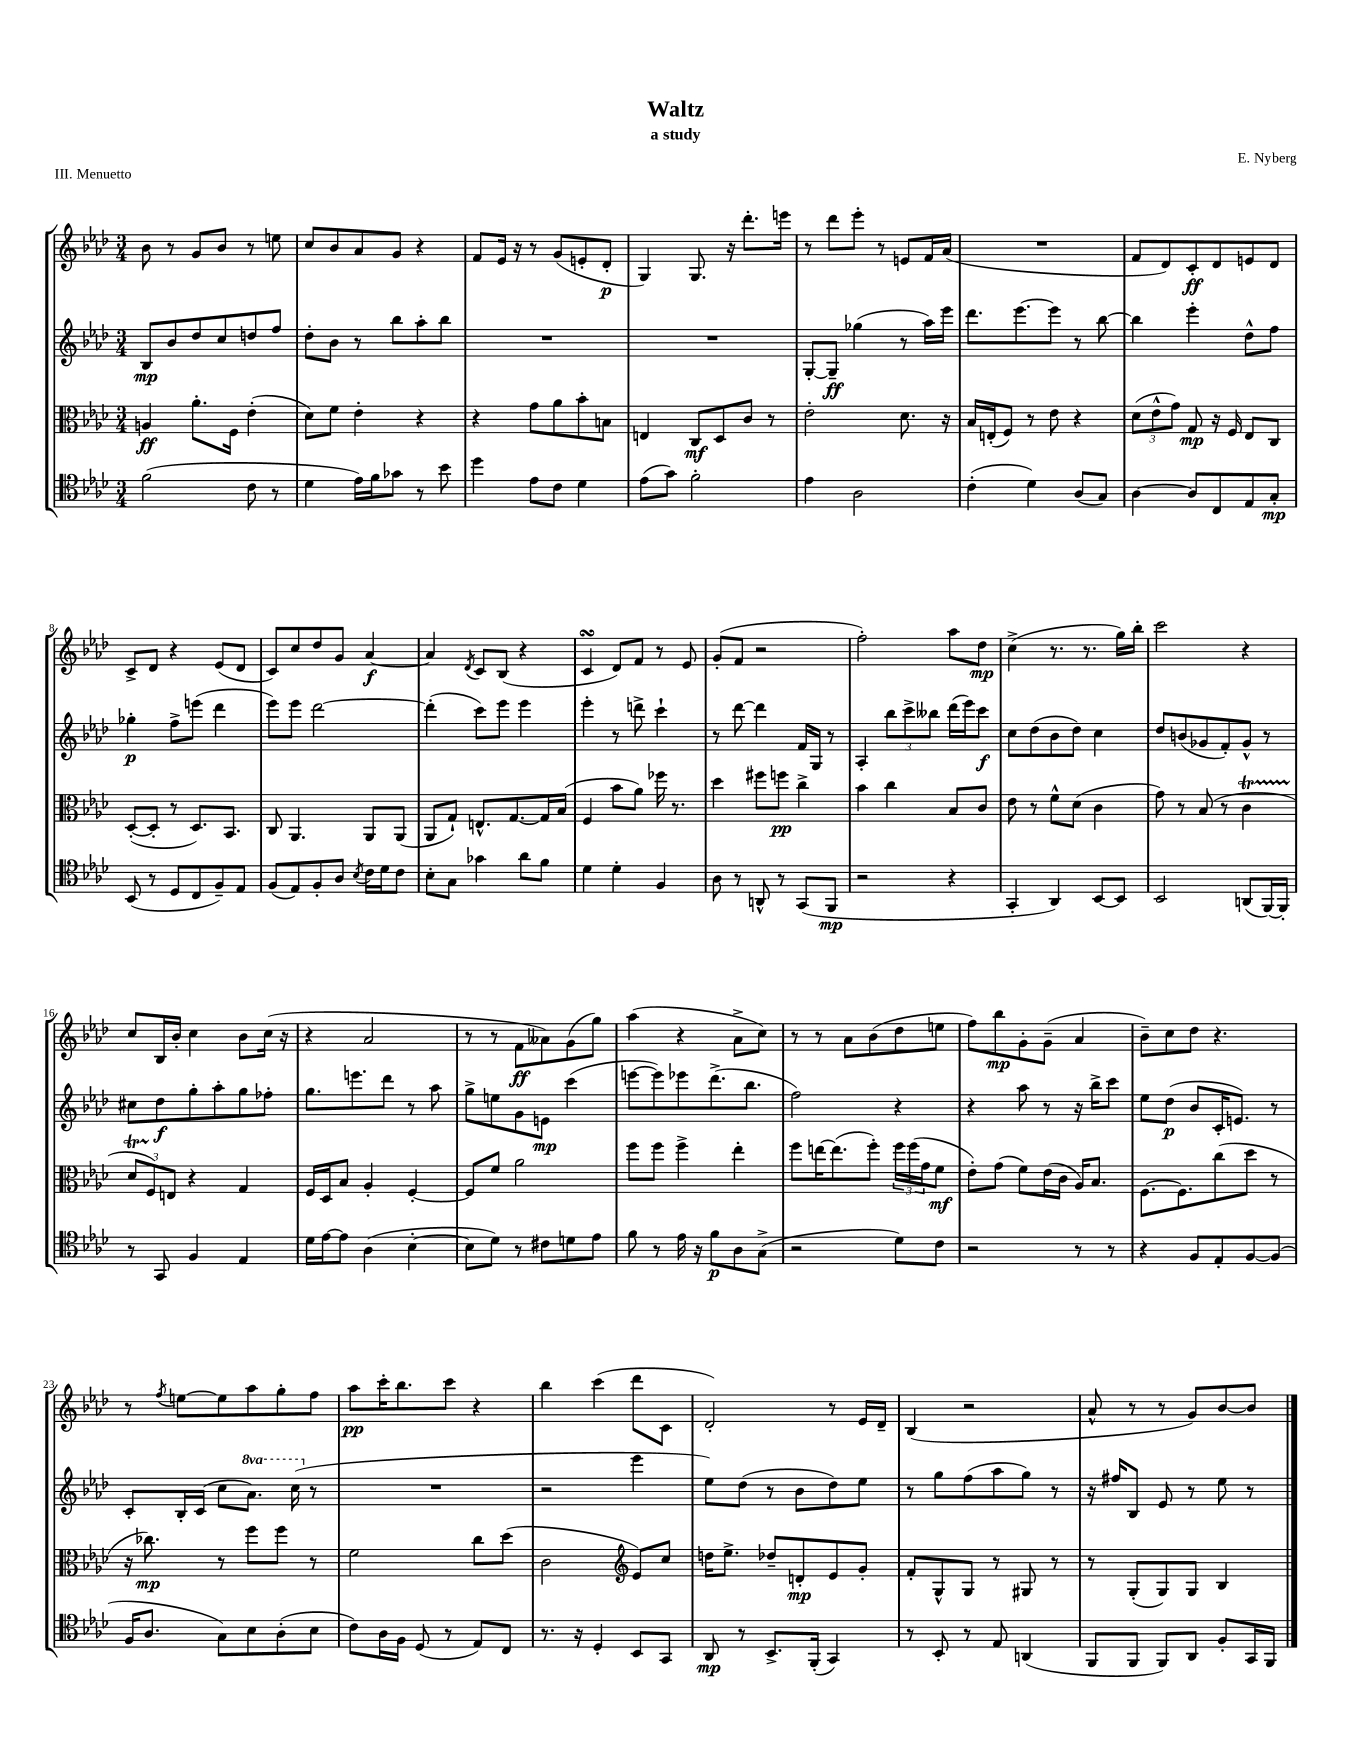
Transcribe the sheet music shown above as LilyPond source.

\header { title = "Waltz" composer = "E. Nyberg" subtitle = "a study" piece = "III. Menuetto" }
<<
\new StaffGroup <<
\new Staff = "s0" {
    \clef treble \key aes \major \numericTimeSignature \time 3/4
    bes'8 r8 g'8 bes'8 r8 e''8 |
    c''8 bes'8 aes'8 g'8 r4 |
    f'8 ees'16 r16 r8 g'8( e'8-. des'8-.\p |
    g4) g8. r16 des'''8.-. e'''16 |
    r8 des'''8 ees'''8-. r8 e'8 f'16 aes'16( |
    R2. |
    f'8 des'8) c'8-.\ff des'8 e'8 des'8 |
    c'8-> des'8 r4 ees'8( des'8 |
    c'8) c''8 des''8 g'8 aes'4~\f |
    aes'4 \acciaccatura { des'8 } c'8 bes8( r4 |
    c'4\turn des'8) f'8 r8 ees'8 |
    g'8-.( f'8 r2 |
    f''2-.) aes''8 des''8\mp |
    c''4->( r8. r8. g''16) bes''16-. |
    c'''2 r4 |
    c''8 bes16 bes'16-. c''4 bes'8 c''16( r16 |
    r4 aes'2 |
    r8 r8 f'8\ff aeses'8) g'8( g''8) |
    aes''4( r4 aes'8-> c''8) |
    r8 r8 aes'8 bes'8( des''8 e''8 |
    f''8) bes''8\mp g'8-. g'8--( aes'4 |
    bes'8--) c''8 des''8 r4. |
    r8 \acciaccatura { f''8 } e''8~ e''8 aes''8 g''8-. f''8 |
    aes''8\pp c'''16-. bes''8. c'''8 r4 |
    bes''4 c'''4( des'''8 c'8 |
    des'2-.) r8 ees'16 des'16-- |
    bes4( r2 |
    aes'8-^ r8 r8 g'8) bes'8~ bes'8 \bar "|." |
}
\new Staff = "s1" {
    \clef treble \key aes \major \numericTimeSignature \time 3/4 \set Staff.ottavationMarkups = #ottavation-simple-ordinals
    bes8\mp bes'8 des''8 c''8 d''8 f''8 |
    des''8-. bes'8 r8 bes''8 aes''8-. bes''8 |
    R2. |
    R2. |
    g8~-. g8--\ff ges''4( r8 aes''16) ees'''16 |
    des'''8. ees'''8.~ ees'''8 r8 bes''8~ |
    bes''4 ees'''4-. des''8-^ f''8 |
    ges''4-.\p f''8-> e'''8( des'''4 |
    ees'''8) ees'''8 des'''2~ |
    des'''4-.( c'''8) ees'''8 ees'''4 |
    ees'''4-. r8 d'''8-> c'''4-! |
    r8 des'''8~ des'''4 f'16 g16 r8 |
    aes4-. \tuplet 3/2 { bes''8 c'''8-> beses''8 } des'''16( ees'''16) c'''8\f |
    c''8 des''8( bes'8 des''8) c''4 |
    des''8 b'8( ges'8 f'8-.) ges'8-^ r8 |
    cis''8 des''8\f g''8-. aes''8-. g''8 fes''8-. |
    g''8. e'''8. des'''8 r8 aes''8 |
    g''8-> e''8 g'8 e'8\mp c'''4( |
    e'''8~ e'''8) ees'''8 des'''8.->( bes''8. |
    f''2) r4 |
    r4 aes''8 r8 r16 bes''16-> c'''8 |
    ees''8 des''8\p( bes'8 c'16-. e'8.) r8 |
    c'8-. bes16-. c'16( c''8 \ottava #1 aes''8.) c'''16( \ottava #0 r8 |
    R2. |
    r2 ees'''4 |
    ees''8) des''8( r8 bes'8 des''8) ees''8 |
    r8 g''8 f''8( aes''8 g''8) r8 |
    r16 fis''16 bes8 ees'8 r8 ees''8 r8 \bar "|." |
}
\new Staff = "s2" {
    \clef alto \key aes \major \numericTimeSignature \time 3/4
    a4\ff aes'8.-. f16 ees'4-.( |
    des'8) f'8 ees'4-. r4 |
    r4 g'8 aes'8 bes'8-. b8 |
    e4 c8\mf des8 c'8 r8 |
    ees'2-. des'8. r16 |
    bes16 e16-.( f8) r8 ees'8 r4 |
    \tuplet 3/2 { des'8( ees'8-^ g'8) } g8\mp r16 f16 ees8 c8 |
    des8~-.( des8-. r8 des8.) bes,8. |
    c8 aes,4. aes,8 aes,8( |
    aes,8 g8-!) e8.-^ g8.~ g16 bes16( |
    f4 bes'8 aes'8) fes''16 r8. |
    des''4 fis''8 f''8\pp c''4-> |
    bes'4 c''4 bes8 c'8 |
    ees'8 r8 f'8-^ des'8( c'4 |
    g'8) r8 bes8( r8 c'4\startTrillSpan |
    \tuplet 3/2 { des'8 f8\stopTrillSpan) e8 } r4 g4 |
    f16 des16 bes8 aes4-. f4~-. |
    f8 f'8 aes'2 |
    f''8 f''8 f''4-> ees''4-. |
    f''8 e''16~ e''8.( f''8-.) \tuplet 3/2 { f''16 f''16( g'16 } f'8\mf |
    ees'8-.) g'8( f'8) ees'16( c'16 aes16) bes8. |
    f8.~ f8. c''8( des''8 r8 |
    r16 ces''8.\mp) r8 f''8 f''8 r8 |
    f'2 c''8 des''8( |
    c'2 \clef treble ees'8) c''8 |
    d''16 ees''8.-> des''8-- d'8-.\mp ees'8 g'8-. |
    f'8-. g8-^ g8 r8 gis8 r8 |
    r8 g8-.( g8) g8 bes4 \bar "|." |
}
\new Staff = "s3" {
    \clef tenor \key aes \major \numericTimeSignature \time 3/4
    f'2( c'8 r8 |
    des'4 ees'16) f'16 ges'8 r8 bes'8 |
    des''4 ees'8 c'8 des'4 |
    ees'8( g'8) f'2-. |
    ees'4 aes2 |
    c'4-.( des'4) aes8( g8) |
    aes4~ aes8 c8 ees8 g8-.\mp |
    bes,8( r8 des8 c8 f8--) ees8 |
    f8( ees8) f8-. aes8 \acciaccatura { bes8 } c'16 des'16 c'8 |
    bes8-. g8 ges'4 aes'8 f'8 |
    des'4 des'4-. f4 |
    aes8 r8 a,8-^ r8 g,8( f,8\mp |
    r2 r4 |
    g,4-. aes,4) bes,8~ bes,8 |
    bes,2 a,8( f,16~) f,16-. |
    r8 g,8 f4 ees4 |
    des'16 ees'16~ ees'8 aes4( bes4~-. |
    bes8 des'8) r8 cis'8 d'8 ees'8 |
    f'8 r8 ees'16 r16 f'8\p aes8 g8->( |
    r2 des'8) c'8 |
    r2 r8 r8 |
    r4 f8 ees8-. f8~ f8( |
    f16 aes8. g8) bes8 aes8-.( bes8 |
    c'8) aes16 f16 des8( r8 ees8) c8 |
    r8. r16 des4-. bes,8 g,8 |
    aes,8\mp r8 bes,8.-> f,16-.( g,4) |
    r8 bes,8-. r8 ees8 a,4( |
    f,8 f,8 f,8) aes,8 f8-. g,16 f,16 \bar "|." |
}
>>
>>
